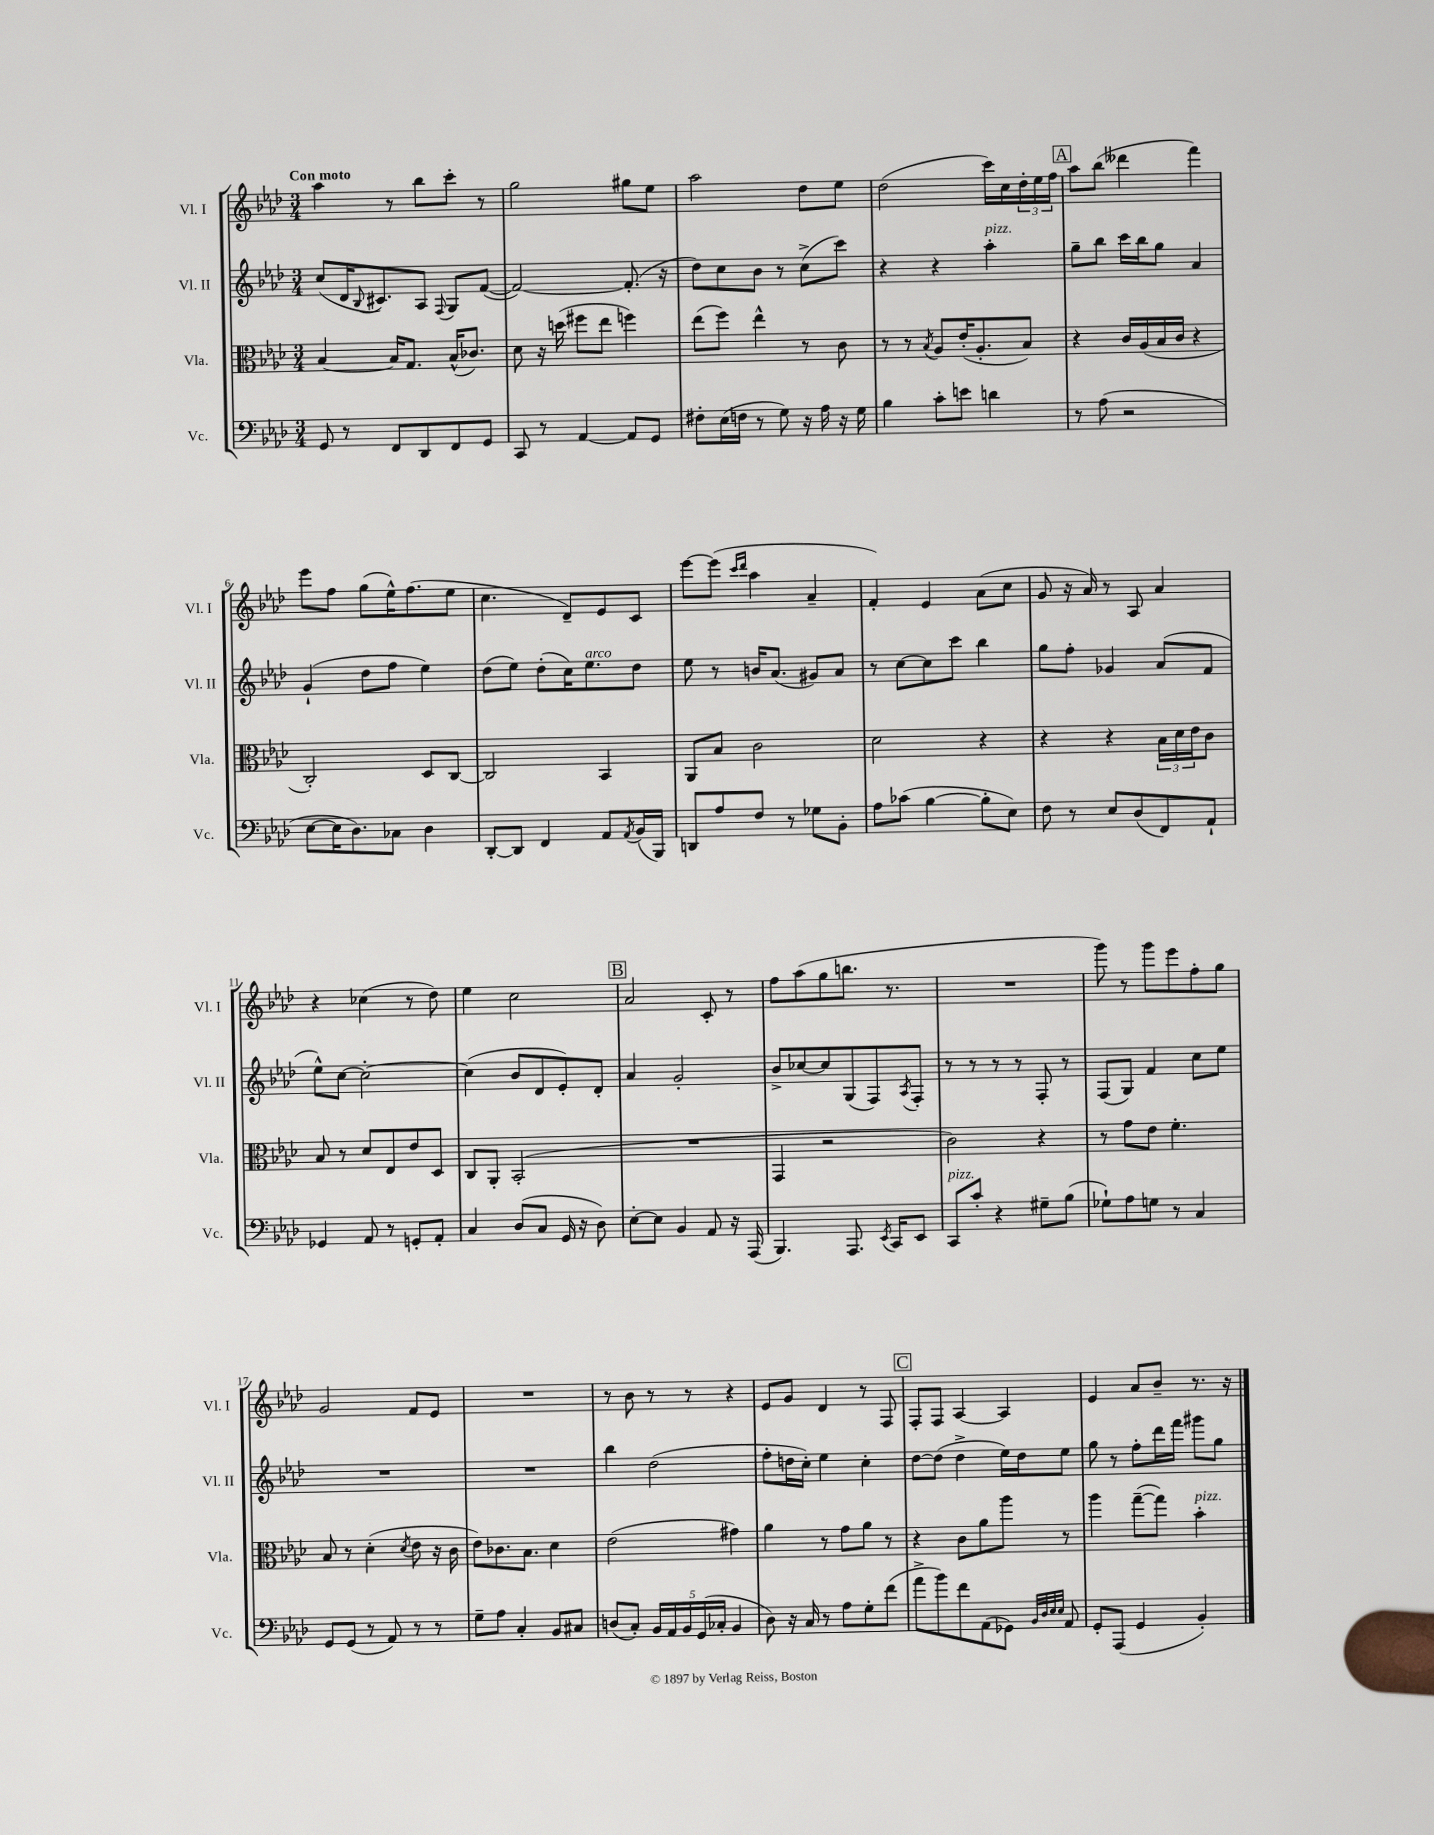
<<
\new StaffGroup <<
\new Staff = "s0" \with { instrumentName = "Vl. I" shortInstrumentName = "Vl. I" } {
    \clef treble \key aes \major \numericTimeSignature \time 3/4 \tempo "Con moto"
    aes''4 r8 bes''8 c'''8-. r8 |
    g''2 gis''8 ees''8 |
    aes''2 des''8 ees''8 |
    des''2( c'''16) c''16 \tuplet 3/2 { des''16-. ees''16 f''16 } |
    \mark \markup { \box "A" } aes''8 bes''8( deses'''4 f'''4) |
    ees'''8 f''8 g''8( ees''16-^) f''8.( ees''8 |
    c''4. des'8--) ees'8 c'8 |
    ees'''8~ ees'''8( \grace { c'''16 des'''16 } aes''4 aes'4-- |
    f'4-.) ees'4 aes'8( c''8 |
    g'8 r16 aes'16) r8 aes8 aes'4 |
    r4 ces''4( r8 des''8) |
    ees''4 c''2 |
    \mark \markup { \box "B" } aes'2 c'8-. r8 |
    f''8 aes''8( g''8 b''8. r8. |
    R2. |
    g'''8) r8 g'''8 ees'''8 f''8-. g''8 |
    g'2 f'8 ees'8 |
    R2. |
    r8 bes'8 r8 r8 r4 |
    ees'8 g'8 des'4 r8 f8 |
    \mark \markup { \box "C" } f8-. f8 aes4~ aes4 |
    ees'4 aes'8 bes'8-- r8. r16 \bar "|." |
}
\new Staff = "s1" \with { instrumentName = "Vl. II" shortInstrumentName = "Vl. II" } {
    \clef treble \key aes \major \numericTimeSignature \time 3/4
    c''8( des'16 \appoggiatura { bes8 } cis'8.) aes8 \appoggiatura { f8 } g8 f'8~( |
    f'2~) f'8.-.( r16 |
    des''8) c''8 bes'8 r8 c''8->( c'''8) |
    r4 r4 aes''4-.^\markup { \italic "pizz." } |
    \mark \markup { \box "A" } g''8-- bes''8 c'''16 bes''16 g''8 aes'4 |
    g'4-!( des''8 f''8 ees''4) |
    des''8( ees''8) des''8-.( c''16) ees''8.^\markup { \italic "arco" } des''8 |
    ees''8 r8 b'16 aes'8.( gis'8) aes'8 |
    r8 c''8~ c''8 c'''8 bes''4 |
    g''8 f''8-. ges'4 aes'8( f'8 |
    ees''8-^) c''8~ c''2~-. |
    c''4( bes'8 des'8 ees'8-.) des'8-. |
    \mark \markup { \box "B" } aes'4 g'2-. |
    bes'8-> ces''8~ ces''8 g8( f8) \acciaccatura { aes8 } f8-. |
    r8 r8 r8 r8 f8-. r8 |
    f8( g8) f'4 c''8 ees''8 |
    R2. |
    R2. |
    bes''4 des''2( |
    f''8-. d''16 c''16-.) ees''4 c''4-. |
    \mark \markup { \box "C" } des''8~ des''8( des''4-> ees''16) des''16 ees''8 |
    g''8 r8 f''8-. des'''16 f'''16 gis'''8 g''8 \bar "|." |
}
\new Staff = "s2" \with { instrumentName = "Vla." shortInstrumentName = "Vla." } {
    \clef alto \key aes \major \numericTimeSignature \time 3/4
    bes4~ bes16 g8. bes16-^( ces'8.) |
    des'8 r16 d''16( fis''8 ees''8 f''4) |
    ees''8( f''8) ees''4-^ r8 c'8 |
    r8 r8 \acciaccatura { bes8 } aes8 ees'16-.( aes8.-. bes8) |
    \mark \markup { \box "A" } r4 c'16 aes16( bes16 c'16 r4 |
    c2-.) des8 c8~ |
    c2 bes,4 |
    aes,8 bes8 c'2 |
    des'2 r4 |
    r4 r4 \tuplet 3/2 { bes16 des'16 ees'16 } c'8 |
    bes8 r8 des'8 ees8 ees'8 des8 |
    c8 aes,8-. bes,2-.( |
    \mark \markup { \box "B" } R2. |
    g,4 r2 |
    c'2) r4 |
    r8 g'8 ees'8 f'4.-. |
    bes8 r8 des'4-.( \acciaccatura { des'8 } ees'8 r16 c'16 |
    ees'8) ces'8. bes8. des'4 |
    ees'2( gis'4) |
    aes'4 r8 g'8 aes'8 r8 |
    \mark \markup { \box "C" } r4 c'8 aes'8 aes''8 r8 |
    aes''4 g''8~--( g''8) bes'4-.^\markup { \italic "pizz." } \bar "|." |
}
\new Staff = "s3" \with { instrumentName = "Vc." shortInstrumentName = "Vc." } {
    \clef bass \key aes \major \numericTimeSignature \time 3/4
    g,8 r8 f,8 des,8 f,8 g,8 |
    c,8 r8 aes,4~ aes,8 g,8 |
    fis8-. ees16( f16 r8 g8) r16 aes16 r16 g16 |
    bes4 c'8-. e'8 d'4 |
    \mark \markup { \box "A" } r8 aes8( r2 |
    ees8~ ees16 des8.) ces8 des4 |
    des,8~-. des,8 f,4 aes,8 \acciaccatura { aes,8 } bes,16( bes,,16) |
    d,8 aes8 f8 r8 ges8 bes,8-. |
    aes8 ces'8( bes4~ bes8-. ees8) |
    f8 r8 ees8 des8( f,8) aes,8-! |
    ges,4 aes,8 r8 g,8-. aes,8-. |
    c4 des8( c8 g,16 r16 des8) |
    \mark \markup { \box "B" } ees8~-. ees8 bes,4 aes,8 r16 aes,,16( |
    bes,,4.) aes,,8. \acciaccatura { ees,8 } c,16 ees,8 |
    c,8^\markup { \italic "pizz." } c'8-. r4 gis8-- bes8( |
    ges8-!) aes8 g8 r8 c4 |
    g,8 g,8( r8 aes,8) r8 r8 |
    g8-- aes8 c4-. bes,8 cis8 |
    d8( c8-.) \tuplet 5/4 { bes,16 aes,16 bes,16 g,16( ces16-. } bes,4 |
    des8) r16 c16 r8 aes8 g8-. f'8( |
    \mark \markup { \box "C" } aes'8-> bes'8) f'8 aes,8( ges,8) \grace { bes,32 des32 ees32 ees32 } aes,8 |
    g,8-. aes,,8( g,4 bes,4-.) \bar "|." |
}
>>
>>
